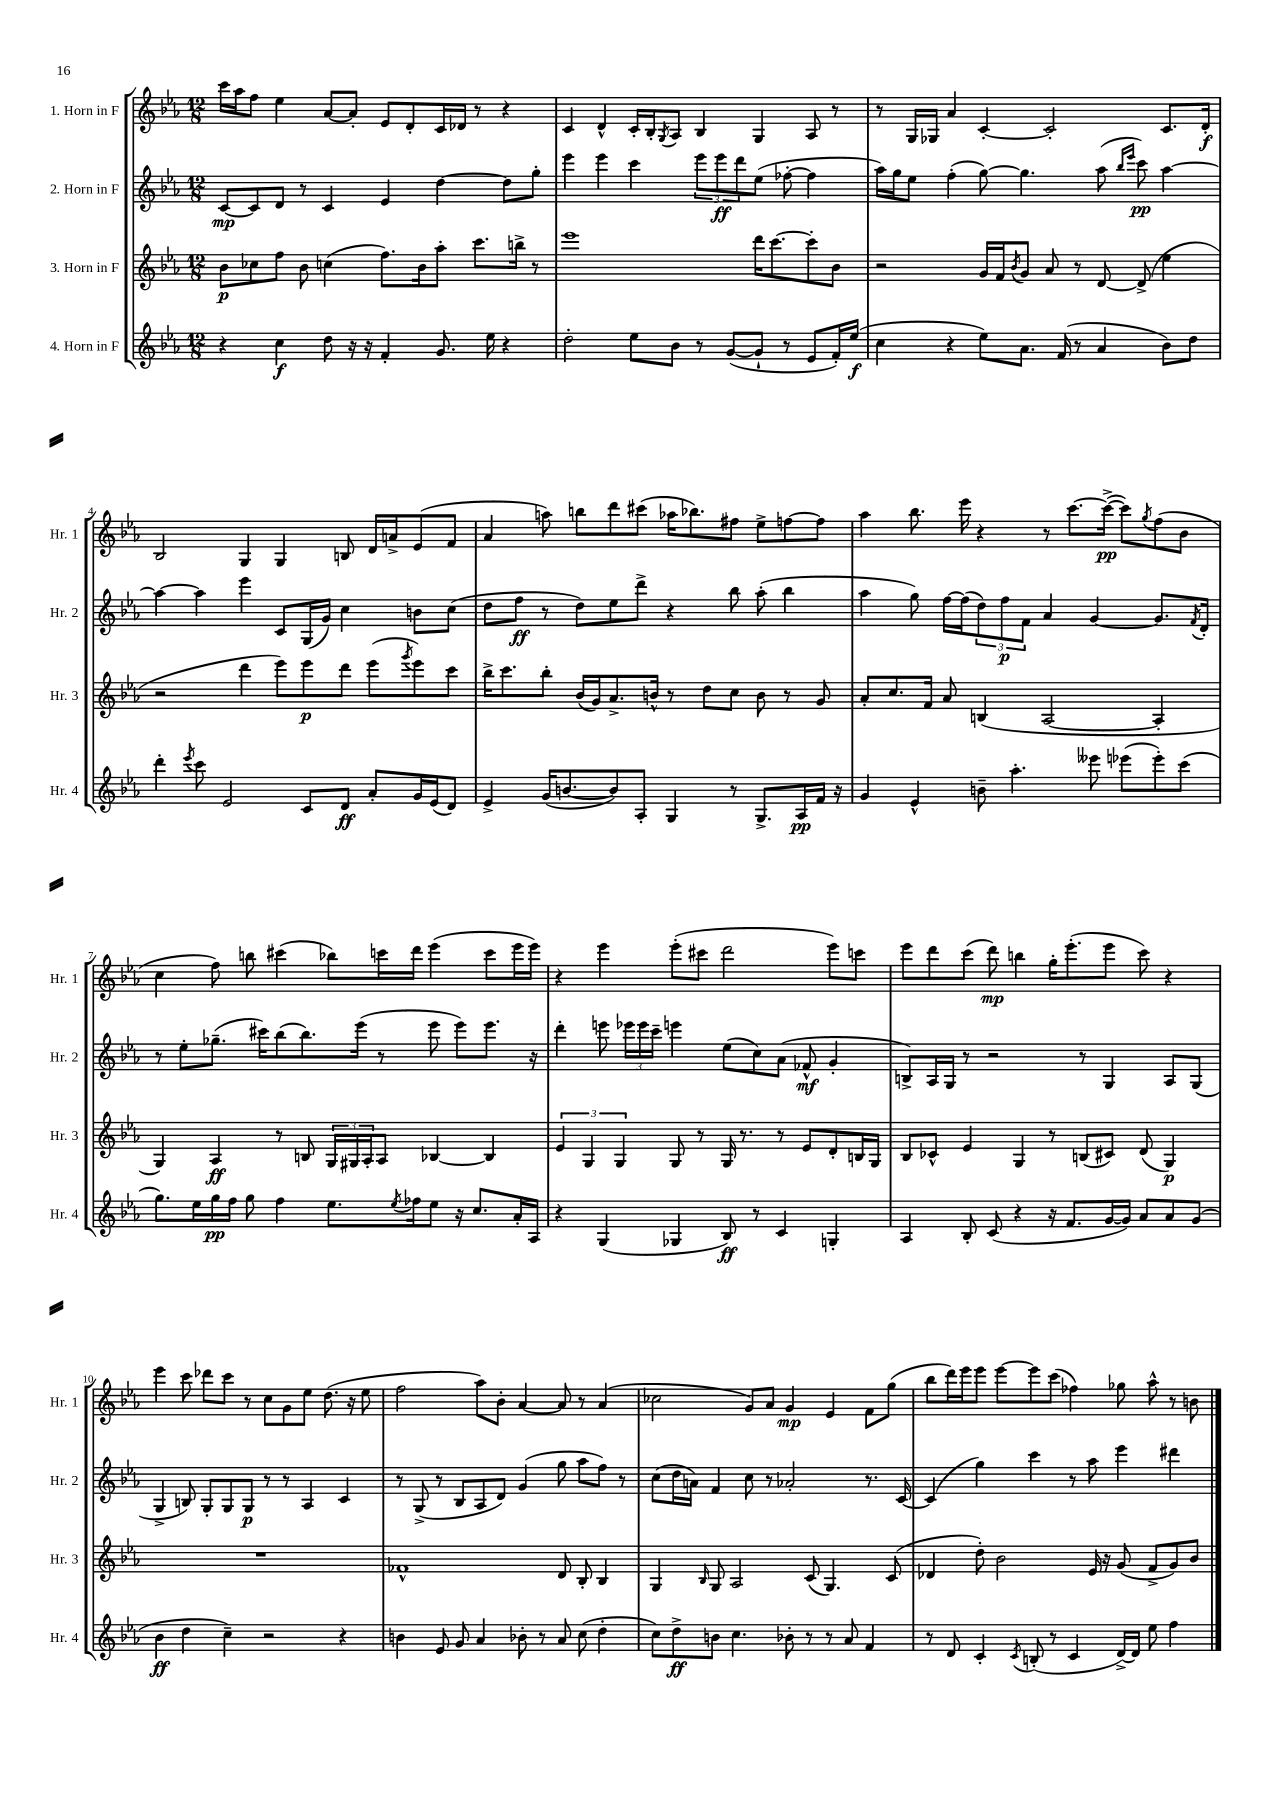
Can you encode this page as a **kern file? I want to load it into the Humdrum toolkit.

**kern	**dynam	**kern	**dynam	**kern	**dynam	**kern	**dynam
*part4	*part4	*part3	*part3	*part2	*part2	*part1	*part1
*staff4	*staff4	*staff3	*staff3	*staff2	*staff2	*staff1	*staff1
*I"4. Horn in F	*	*I"3. Horn in F	*	*I"2. Horn in F	*	*I"1. Horn in F	*
*I'Hr. 4	*	*I'Hr. 3	*	*I'Hr. 2	*	*I'Hr. 1	*
*clefG2	*	*clefG2	*	*clefG2	*	*clefG2	*
*k[b-e-a-]	*	*k[b-e-a-]	*	*k[b-e-a-]	*	*k[b-e-a-]	*
*M12/8	*	*M12/8	*	*M12/8	*	*M12/8	*
=1	=1	=1	=1	=1	=1	=1	=1
4r	.	8b-\L	p	[8c/L	mp	16ccc\LL	.
.	.	.	.	.	.	16aa-\J	.
.	.	8cc-X\	.	8c/]	.	8ff\J	.
4cc\	f	8ff\J	.	8d/J	.	4ee-\	.
.	.	8b-\	.	8r	.	.	.
8dd\	.	(4ccn\	.	4c/	.	[8a-/L	.
16r	.	.	.	.	.	8a-'/J]	.
16r	.	.	.	.	.	.	.
4f'/	.	8.ff\L)	.	4e-/	.	8e-/L	.
.	.	.	.	.	.	8d'/	.
.	.	16b-\k	.	.	.	.	.
8.g/	.	8aa-'\J	.	[4dd\	.	16c/L	.
.	.	.	.	.	.	16d-X/JJ	.
.	.	8.ccc\L	.	.	.	8r	.
16ee-\	.	.	.	.	.	.	.
4r	.	.	.	8dd\L]	.	4r	.
.	.	16bbn^\Jk	.	.	.	.	.
.	.	8r	.	8gg'\J	.	.	.
=2	=2	=2	=2	=2	=2	=2	=2
2dd'\	.	1eee-	.	4eee-\	.	4c/	.
.	.	.	.	4eee-\	.	4d^^/	.
8ee-\L	.	.	.	4ccc\	.	16c'/LL	.
.	.	.	.	.	.	16B-'/J	.
.	.	.	.	.	.	8qG/	.
8b-\J	.	.	.	.	.	8A-/J	.
8r	.	.	.	12eee-\L	.	4B-/	.
.	.	.	.	12eee-\	ff	.	.
([8g/L	.	.	.	.	.	.	.
.	.	.	.	12ddd\	.	.	.
8g`/J]	.	16ddd\KL	.	(8ee-\J	.	4G/	.
.	.	[8.ccc\	.	.	.	.	.
8r	.	.	.	[8ff-X'\	.	.	.
8e-/L	.	8ccc'\]	.	4ff-\]	.	8A-/	.
16f'/L)	.	8b-\J	.	.	.	8r	.
(16ee-/JJ	f	.	.	.	.	.	.
=3	=3	=3	=3	=3	=3	=3	=3
4cc\	.	2r	.	16aa-\LL)	.	8r	.
.	.	.	.	16gg\J	.	.	.
.	.	.	.	8ee-\J	.	16G/LL	.
.	.	.	.	.	.	16G-X/JJ	.
4r	.	.	.	(4ff'\	.	4a-/	.
8ee-\L)	.	16g/LL	.	[8gg\)	.	[4c'/	.
.	.	16f/J	.	.	.	.	.
.	.	8qb-/	.	.	.	.	.
8.a-\J	.	8g/J	.	4.gg\]	.	.	.
.	.	8a-/	.	.	.	2c'/]	.
(16f/	.	.	.	.	.	.	.
8r	.	8r	.	.	.	.	.
4a-/	.	[8d/	.	(8aa-\	.	.	.
.	.	.	.	16qqbb-/LL	.	.	.
.	.	.	.	16qqeee-/JJ	.	.	.
.	.	(8d^/]	.	8ccc\)	pp	.	.
8b-\L)	.	4ee-\	.	[4aa-\	.	8.c/L	.
8dd\J	.	.	.	.	.	.	.
.	.	.	.	.	.	16d'/Jk	f
!!LO:LB:g=z
=4	=4	=4	=4	=4	=4	=4	=4
4ddd'\	.	2r	.	4aa-\_	.	2B-/	.
8qeee-/	.	.	.	.	.	.	.
8ccc\	.	.	.	4aa-\]	.	.	.
2e-/	.	.	.	.	.	.	.
.	.	4ddd\	.	4eee-\	.	4G/	.
.	.	8eee-\L)	.	8c/L	.	4G/	.
8c/L	.	8eee-\	p	(16G/L	.	.	.
.	.	.	.	16g/JJ)	.	.	.
8d/J	ff	8ddd\J	.	4cc\	.	8Bn/	.
8a-'/L	.	(8eee-\L	.	.	.	16d/LL	.
.	.	.	.	.	.	16an^/J	.
.	.	8qggg/	.	.	.	.	.
16g/L	.	8eee-\)	.	8bn\L	.	(8e-/	.
(16e-/J	.	.	.	.	.	.	.
8d/J)	.	8ccc\J	.	(8cc\J	.	8f/J	.
=5	=5	=5	=5	=5	=5	=5	=5
4e-^/	.	16bb-^\KL	.	8dd\L	.	4a-/	.
.	.	8.ccc\	.	.	.	.	.
.	.	.	.	8ff\J	ff	.	.
(16g/KL	.	8bb-'\J	.	8r	.	8aan\)	.
[8.bn/	.	.	.	.	.	.	.
.	.	(16b-/LL	.	8dd\L)	.	8bbn\L	.
.	.	16g/J)	.	.	.	.	.
8b/])	.	8.a-^/	.	8ee-\	.	8ddd\	.
8A-'/J	.	.	.	8ddd^\J	.	(8ccc#X\J	.
.	.	16bn^^/Jk	.	.	.	.	.
4G/	.	8r	.	4r	.	16aa-X\KL	.
.	.	.	.	.	.	8.bb-X\)	.
.	.	8dd\L	.	.	.	.	.
8r	.	8cc\J	.	8bb-\	.	8ff#X\J	.
8.G^/L	.	8b\	.	(8aa-'\	.	8ee-^\L	.
.	.	8r	.	4bb-\	.	[8ffn\	.
16A-/L	pp	.	.	.	.	.	.
16f/JJ	.	8g/	.	.	.	8ff\J]	.
16r	.	.	.	.	.	.	.
=6	=6	=6	=6	=6	=6	=6	=6
4g/	.	8a-'/L	.	4aa-\	.	4aa-\	.
.	.	8.cc/	.	.	.	.	.
4e-^^/	.	.	.	8gg\)	.	8.bb-\	.
.	.	16f/Jk	.	.	.	.	.
.	.	8a-/	.	[16ff\LL	.	.	.
.	.	.	.	(16ff\J]	.	16eee-\	.
8bn~\	.	(4Bn/	.	12dd\)	.	4r	.
.	.	.	.	12ff\	p	.	.
4.aa-'\	.	.	.	.	.	.	.
.	.	.	.	12f\J	.	.	.
.	.	[2A-/	.	4a-/	.	8r	.
.	.	.	.	.	.	[8.ccc\L	.
8eee--X\	.	.	.	[4g/	.	.	.
.	.	.	.	.	.	(16ccc^\Jk_	pp
(8eee-X\L	.	.	.	.	.	8ccc\L])	.
.	.	.	.	.	.	8qgg/	.
8eee-'\)	.	4A-'/]	.	8.g/L]	.	(8ff\	.
(8ccc\J	.	.	.	.	.	8b-\J	.
.	.	.	.	8qf/	.	.	.
.	.	.	.	16d'/Jk	.	.	.
!!LO:LB:g=z
=7	=7	=7	=7	=7	=7	=7	=7
8.gg\L)	.	4G/)	.	8r	.	4cc\	.
.	.	.	.	8ee-'\L	.	.	.
16ee-\L	.	.	.	.	.	.	.
16gg\	pp	4A-/	ff	(8.gg-X~\J	.	8ff\)	.
16ff\JJ	.	.	.	.	.	.	.
8gg\	.	.	.	.	.	8bbn\	.
.	.	.	.	16ccc#X\KL)	.	.	.
4ff\	.	8r	.	(8bb-\	.	(4ccc#X\	.
.	.	8Bn/	.	8.bb-\)	.	.	.
8.ee-\L	.	24G/LL	.	.	.	8bb-X\L)	.
.	.	24G#X/	.	.	.	.	.
.	.	.	.	(16eee-\Jk	.	.	.
.	.	24A-'/J	.	.	.	.	.
.	.	8A-/J	.	8r	.	16cccn\L	.
8qee-/	.	.	.	.	.	.	.
16ff-X\k	.	.	.	.	.	16ddd\JJ	.
8ee-\J	.	[4B-X/	.	8eee-\	.	(4eee-\	.
16r	.	.	.	8eee-\L)	.	.	.
8.cc/L	.	.	.	.	.	.	.
.	.	4B-/]	.	8.eee-\J	.	8ccc\L	.
16a-'/L	.	.	.	.	.	16eee-\L	.
16A-/JJ	.	.	.	16r	.	16eee-\JJ)	.
=8	=8	=8	=8	=8	=8	=8	=8
4r	.	6e-/	.	4ddd'\	.	4r	.
.	.	6G/	.	.	.	.	.
(4G/	.	.	.	8eeen\	.	4eee-\	.
.	.	6G/	.	.	.	.	.
.	.	.	.	24eee-X\LL	.	.	.
.	.	.	.	24eee-\	.	.	.
.	.	.	.	24ccc~\JJ	.	.	.
4G-X/	.	8G/	.	4eeen\	.	(8eee-'\L	.
.	.	8r	.	.	.	8ccc#X\J	.
8B-/)	ff	16G/	.	(8ee-\L	.	2ddd\	.
.	.	8.r	.	.	.	.	.
8r	.	.	.	8cc\)	.	.	.
4c/	.	8r	.	(8a-\J	.	.	.
.	.	8e-/L	.	8f-X^^/	mf	.	.
4Gn'/	.	8d'/	.	4g'/	.	8eee-\L)	.
.	.	16Bn/L	.	.	.	8cccn\J	.
.	.	16G/JJ	.	.	.	.	.
=9	=9	=9	=9	=9	=9	=9	=9
4A-/	.	8B-/L	.	8Bn^/L)	.	8eee-\L	.
.	.	8c-X^^/J	.	16A-/L	.	8ddd\	.
.	.	.	.	16G/JJ	.	.	.
8B-'/	.	4e-/	.	8r	.	(8ccc\J	.
(8c/	.	.	.	2r	.	8ddd\)	mp
4r	.	4G/	.	.	.	4bbn\	.
16r	.	8r	.	.	.	16gg'\KL	.
8.f/L	.	.	.	.	.	(8.eee-'\	.
.	.	(8Bn/L	.	8r	.	.	.
[16g/L	.	8c#X/J)	.	4G/	.	8eee-\J	.
16g/JJ])	.	.	.	.	.	.	.
8a-/L	.	(8d/	.	.	.	8ccc\)	.
8a-/	.	4G/)	p	8A-/L	.	4r	.
(8g/J	.	.	.	(8G/J	.	.	.
!!LO:LB:g=z
=10	=10	=10	=10	=10	=10	=10	=10
4b-\	ff	1.r	.	4G^/	.	4eee-\	.
4dd\	.	.	.	8Bn/)	.	8ccc\	.
.	.	.	.	8G'/L	.	8ddd-X\L	.
4cc~\)	.	.	.	8G/	.	8ccc\J	.
.	.	.	.	8G/J	p	8r	.
2r	.	.	.	8r	.	8cc\L	.
.	.	.	.	8r	.	8g\	.
.	.	.	.	4A-/	.	8ee-\J	.
.	.	.	.	.	.	(8.dd\	.
4r	.	.	.	4c/	.	.	.
.	.	.	.	.	.	16r	.
.	.	.	.	.	.	8ee-\	.
=11	=11	=11	=11	=11	=11	=11	=11
4bn\	.	1f-X^^	.	8r	.	2ff\	.
.	.	.	.	(8G^/	.	.	.
8e-/	.	.	.	8r	.	.	.
8g/	.	.	.	8B-/L	.	.	.
4a-/	.	.	.	8A-/	.	8aa-\L)	.
.	.	.	.	8d/J)	.	8b-'\J	.
8b-X'\	.	.	.	(4g/	.	[4a-/	.
8r	.	.	.	.	.	.	.
8a-/	.	8d/	.	8gg\	.	8a-/]	.
(8cc\	.	8B-'/	.	8aa-\L	.	8r	.
4dd'\	.	4B-/	.	8ff\J)	.	(4a-/	.
.	.	.	.	8r	.	.	.
=12	=12	=12	=12	=12	=12	=12	=12
8cc\L)	.	4G/	.	(8cc\L	.	2cc-X\	.
8dd^\	ff	.	.	16dd\L	.	.	.
.	.	.	.	16an\JJ)	.	.	.
.	.	16qqB-/	.	.	.	.	.
8bn\J	.	8G/	.	4f/	.	.	.
4.cc\	.	2A-/	.	.	.	.	.
.	.	.	.	8cc\	.	8g/L)	.
.	.	.	.	8r	.	8a-/J	.
8b-X'\	.	.	.	2a-X'/	.	4g/	mp
8r	.	(8c/	.	.	.	.	.
8r	.	4.G/)	.	.	.	4e-/	.
8a-/	.	.	.	.	.	.	.
4f/	.	.	.	8.r	.	8f\L	.
.	.	(8c/	.	.	.	(8gg\J	.
.	.	.	.	[16c/	.	.	.
=13	=13	=13	=13	=13	=13	=13	=13
8r	.	4d-X/	.	(4c/]	.	8bb-\L	.
8d/	.	.	.	.	.	16ddd\L)	.
.	.	.	.	.	.	16eee-\J	.
4c'/	.	8dd'\)	.	4gg\)	.	8eee-\J	.
.	.	2b-\	.	.	.	[8eee-\L	.
8qc/	.	.	.	.	.	.	.
(8Bn'/	.	.	.	4ccc\	.	8eee-\]	.
8r	.	.	.	.	.	(8ccc\J	.
4c/	.	.	.	8r	.	4ff-X\)	.
.	.	16e-/	.	8aa-\	.	.	.
.	.	16r	.	.	.	.	.
[16d^/LL)	.	(8g/	.	4eee-\	.	8gg-X\	.
16d/JJ]	.	.	.	.	.	.	.
8ee-\	.	8f^/L	.	.	.	8aa-^^\	.
4ff\	.	8g/)	.	4ddd#X\	.	8r	.
.	.	8b-/J	.	.	.	8bn\	.
==	==	==	==	==	==	==	==
*-	*-	*-	*-	*-	*-	*-	*-
